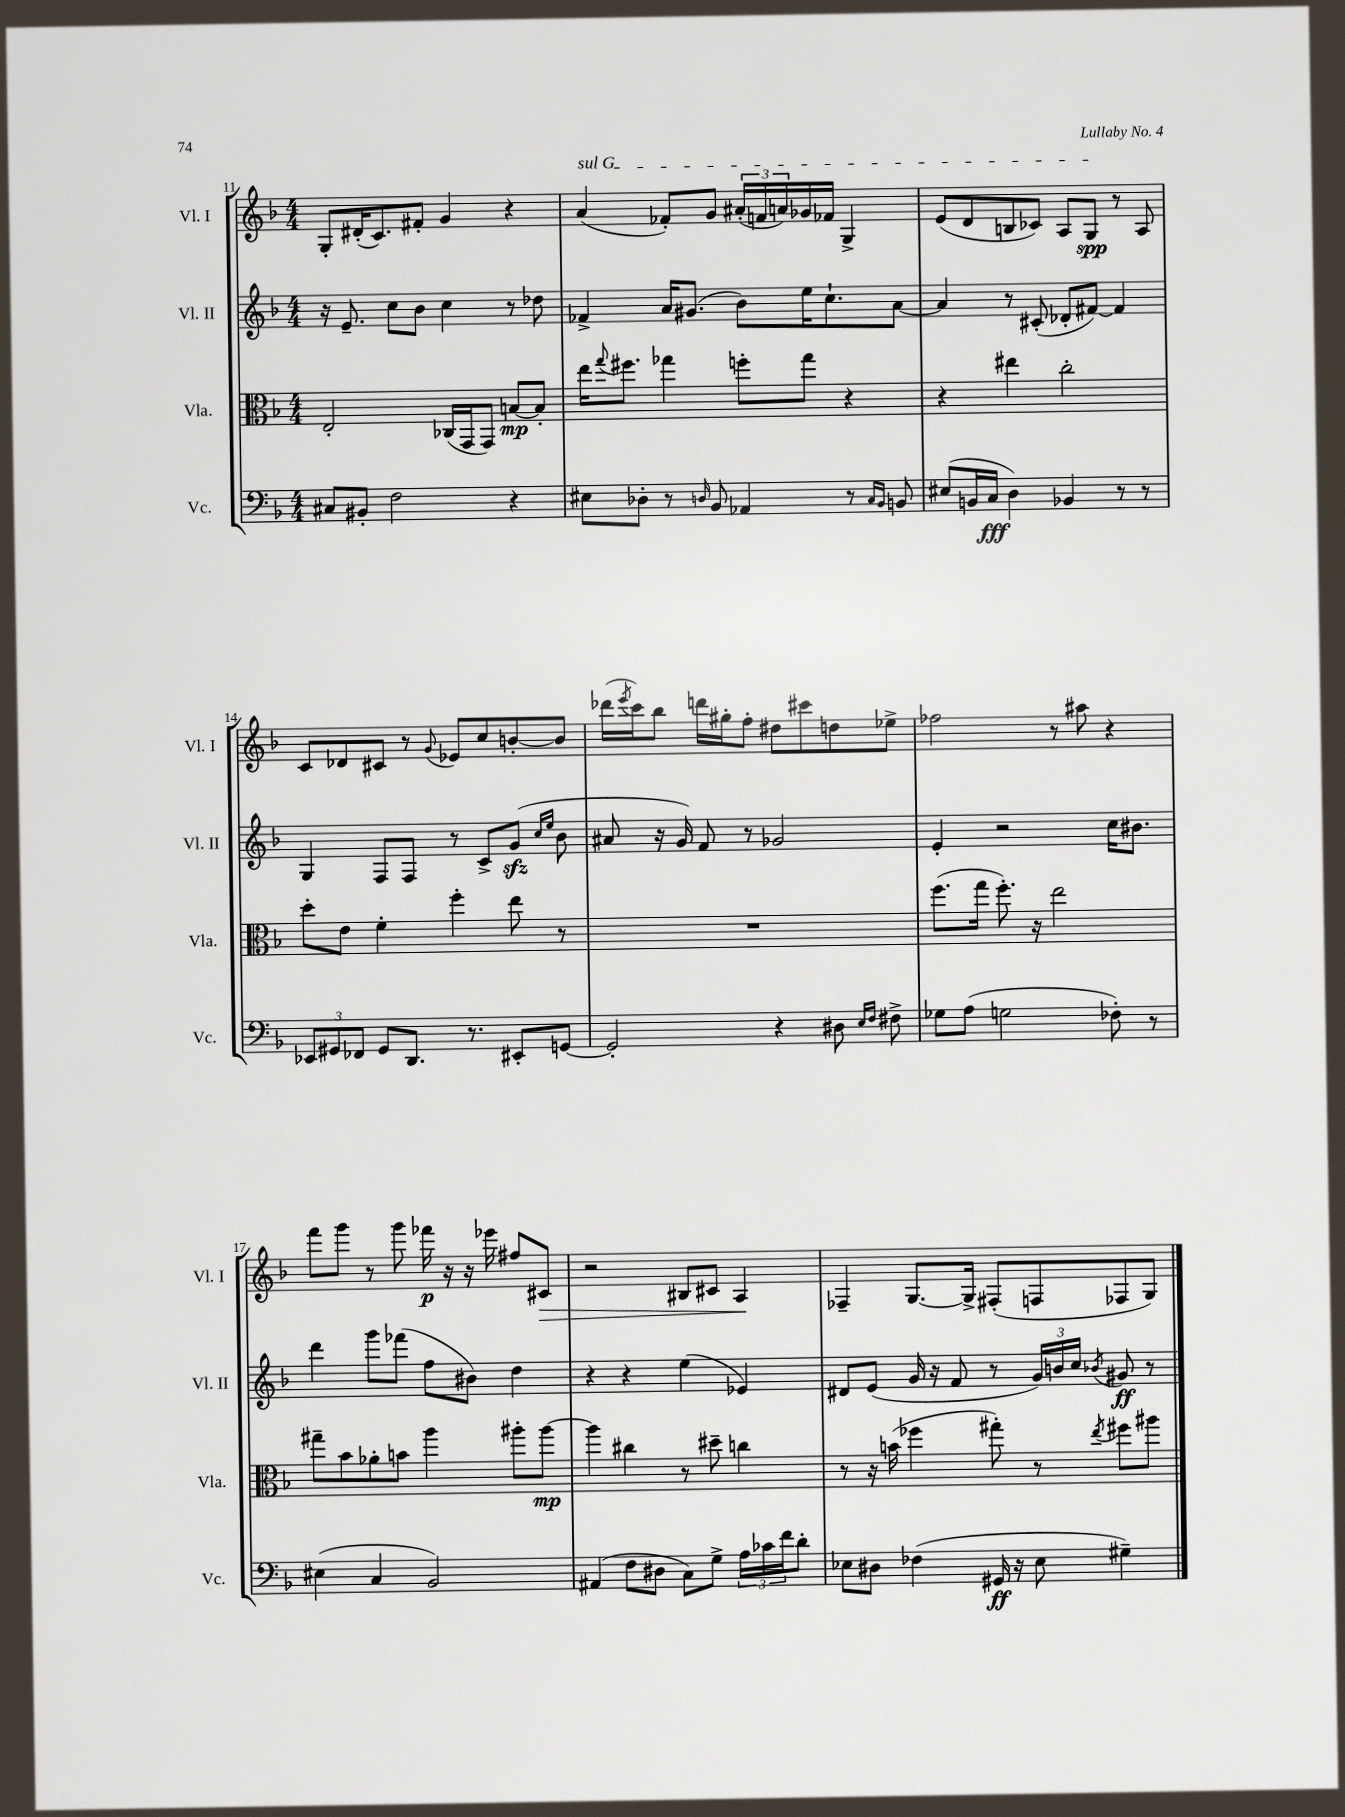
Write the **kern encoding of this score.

**kern	**kern	**kern	**kern
*staff4	*staff3	*staff2	*staff1
*clefF4	*clefC3	*clefG2	*clefG2
*k[b-]	*k[b-]	*k[b-]	*k[b-]
*M4/4	*M4/4	*M4/4	*M4/4
8C#/L	2E'/	16r	8G'/L
.	.	8.e~/	.
8BB#'/J	.	.	(16d#'/K
.	.	.	8.c/)
2F\	.	8cc\L	.
.	.	8b-\J	8f#'/J
.	(16C-/LL	4cc\	4g/
.	16GG/J	.	.
.	8GG/J)	.	.
4r	[8B/L	8r	4r
.	8B'/]J	8dd-\	.
=	=	=	=
8E#\L	16ee\LK	4f-^/	(4a/
.	8qqgg/	.	.
.	8.ff#\J	.	.
8D-'\J	.	.	.
8r	4gg-\	16a/LK	8f-'/L)
.	.	(8.g#/J	.
16qqD/	.	.	.
8BB-/	.	.	8g/J
4AA-/	8ff'\L	8b-\L)	(24a#'/LL
.	.	.	24f/
.	.	.	24a/)
.	8gg-\J	16ee\K	16g-/
.	.	8.cc`\	16f-/JJ
8r	4r	.	4G^/
16qqC/LL	.	.	.
16qqBB-/JJ	.	.	.
8BB/	.	[8a\J	.
=	=	=	=
(8E#/L	4r	4a/]	(8e/L
16BB/L	.	.	8d/
16C/JJ	.	.	.
4D\)	4ee#\	8r	8B/
.	.	(8c#'/	8c-/J)
4BB-/	2cc'\	8d-'/L	8A/L
.	.	[8f#/J)	8G/J
8r	.	4f#/]	8r
8r	.	.	8A/
=	=	=	=
12EE-/L	8dd'\L	4G/	8c/L
12GG#/	.	.	.
.	8e\J	.	8d-/
12FF-/J	.	.	.
8GG#/L	4f'\	8F/L	8c#/J
8.DD/J	.	8F/J	8r
.	.	.	8qqg/
.	4ff'\	8r	8e-/L
8.r	.	.	.
.	.	8c^/L	8cc/
8EE#'/L	8ee\	(8g/J	[8b'/
.	.	16qqcc/LL	.
.	.	16qqee/JJ	.
[8GG/J	8r	8b-\	8b/]J
=	=	=	=
2GG'/]	1r	8a#/	(16ddd-\LL
.	.	.	8qeee/
.	.	.	16ccc\J)
.	.	16r	8bb-\J
.	.	16g/)	.
.	.	8f/	16ddd\LL
.	.	.	16gg#'\J
.	.	8r	8ff'\J
4r	.	2g-/	8dd#\L
.	.	.	8ccc#\
8D#\	.	.	8dd\
16qqE/LL	.	.	.
16qqF/JJ	.	.	.
8F#^\	.	.	8ee-^\J
=	=	=	=
8G-\L	(8.ff\L	4e'/	2ff-\
(8A\J	.	.	.
.	16gg\Jk	.	.
2G\	8.ff'\)	2r	.
.	16r	.	.
.	2ee\	.	8r
.	.	.	8aa#\
8F-'\)	.	16cc\LK	4r
.	.	8.b#\J	.
8r	.	.	.
=	=	=	=
(4E#\	8gg#~\L	4ddd\	8fff\L
.	8b-\	.	8ggg\J
4C/	8a-'\	8ggg\L	8r
.	8b\J	(8fff-\J	8ggg\
2BB-/)	4aa\	8ff\L	16fff-\
.	.	.	16r
.	.	8b#\J)	16r
.	.	.	16eee-\
.	8aa#'\L	4dd\	8ff#/L
.	[8aa#\J	.	8c#/J
=	=	=	=
(4AA#/	4aa#\]	4r	2r
8F\L	4cc#\	4r	.
8D#\J	.	.	.
8C\L)	8r	(4ee\	8B#/L
8G^\J	8dd#~\	.	8c#/J
24A\LL	4cc\	4e-/)	4A/
24c-\	.	.	.
24f\J	.	.	.
8d'\J	.	.	.
=	=	=	=
8E-\L	8r	8d#/L	4F-~/
8D#\J	16r	(8e/J	.
.	(16b\	.	.
(4F-\	4ff-\	16g/	[8.G/L
.	.	16r	.
.	.	8f/	.
.	.	.	16G^/]Jk
16GG#/	8gg#'\)	8r	(8F#'/L
16r	.	.	.
8E-\	8r	24g/LL)	8F/
.	.	24b/	.
.	.	24cc/JJ	.
.	8qee/	8qb-/	.
4G#~\)	8ff#\L	8g#/	8F-/
.	8aa#\J	8r	8G/J)
==	==	==	==
*-	*-	*-	*-
